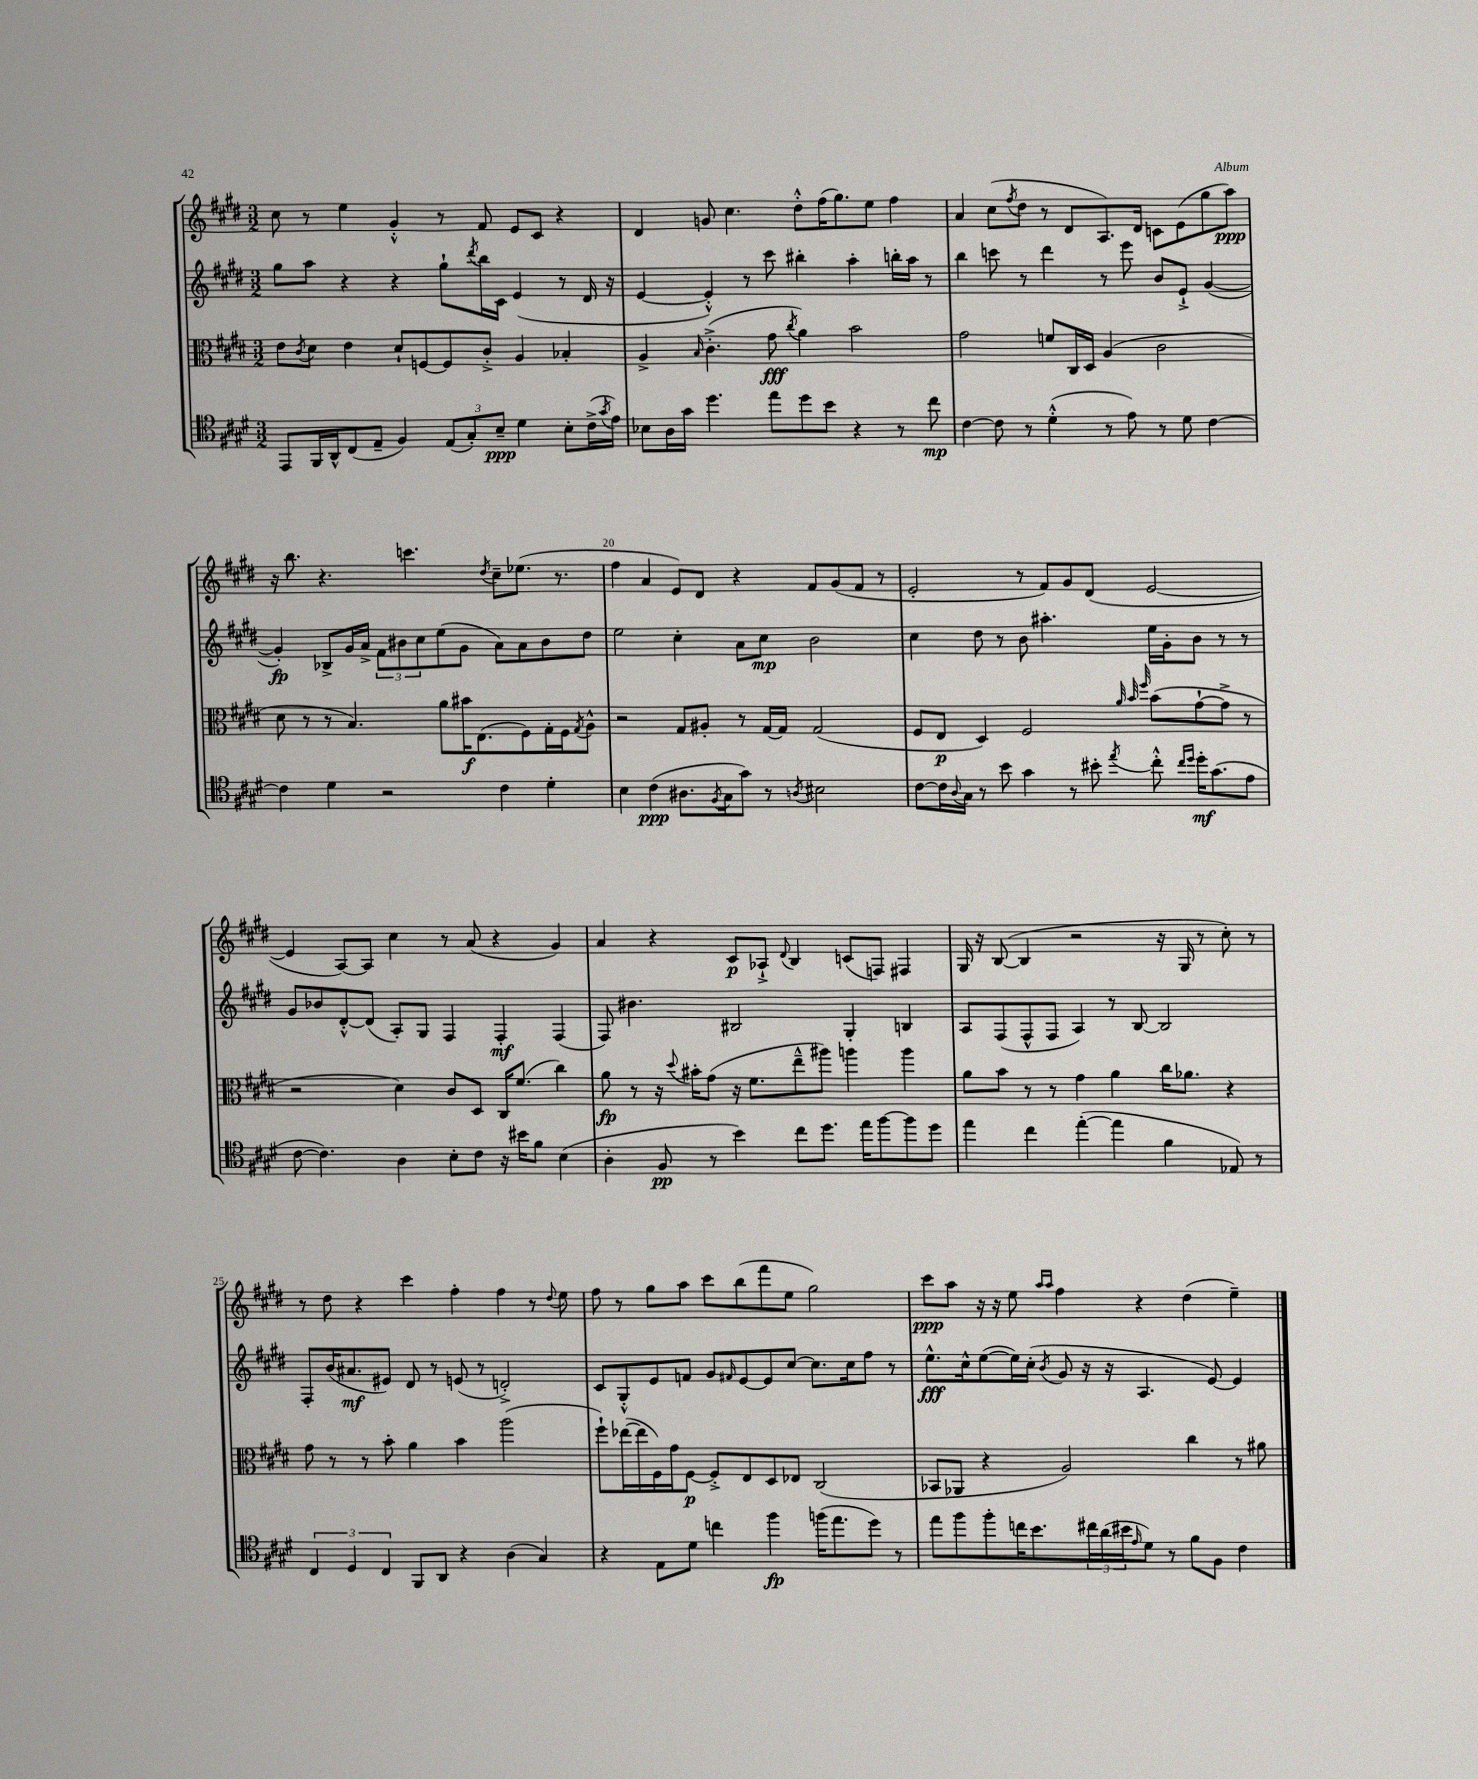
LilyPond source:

<<
\new StaffGroup <<
\new Staff = "s0" {
    \clef treble \key e \major \numericTimeSignature \time 3/2
    cis''8 r8 e''4 gis'4-.-^ r8 fis'8 e'8 cis'8 r4 |
    dis'4 g'8 cis''4. dis''8-.-^ fis''16( gis''8.) e''8 fis''4 |
    a'4 cis''8( \acciaccatura { fis''8 } dis''8 r8 dis'8 a8.) dis'16 c'8 e'8( gis''8 a''8\ppp) |
    r16 b''8. r4. c'''4. \acciaccatura { dis''8 } cis''8-- ees''8.( r8. |
    fis''4 a'4 e'8) dis'8 r4 fis'8 gis'8( fis'8 r8 |
    e'2-. r8 fis'8) gis'8 dis'8( e'2~ |
    e'4 a8~) a8 cis''4 r8 a'8( r4 gis'4) |
    a'4 r4 cis'8\p aes8-!-> \appoggiatura { dis'8 } b4 c'8( f8) fis4 |
    gis16 r16 b8~( b4 r2 r16 gis16 r8 cis''8-.) r8 |
    r8 dis''8 r4 cis'''4 fis''4-. fis''4 r8 \appoggiatura { dis''8 } e''8 |
    fis''8 r8 gis''8 a''8 cis'''8 b''8( fis'''8 e''8 gis''2) |
    cis'''8\ppp a''8 r16 r16 e''8 \grace { a''16 a''16 } fis''4 r4 dis''4( e''4--) \bar "|." |
}
\new Staff = "s1" {
    \clef treble \key e \major \numericTimeSignature \time 3/2
    gis''8 a''8 r4 r4 gis''8-! \acciaccatura { dis'''8 } b''16 cis'16 e'4( r8 dis'16 r16 |
    e'4~ e'4-.-^) r8 cis'''8 bis''4-. a''4-. b''16-. a''16 r8 |
    b''4 c'''8 r8 dis'''4 r8 e'''8 b'8 e'8-!-> gis'4~( |
    gis'4-.\fp) bes8-> gis'16 a'16-> \tuplet 3/2 { fis'8 bis'8 cis''8 } e''8( gis'8 a'8) a'8 bis'8 dis''8 |
    e''2 cis''4-. a'8 cis''8\mp b'2 |
    cis''4 dis''8 r8 b'8 ais''4.-. e''16 gis'16-. b'8 r8 r8 |
    gis'8 bes'8 dis'8~-.-^ dis'8( a8-.) gis8 fis4 fis4-.\mf fis4( |
    fis8) bis'4. bis2 gis4-. b4 |
    a8 fis8( fis8-^ fis8 a4) r8 b8~ b2 |
    fis8-. b'16( ais'8.\mf eis'8) dis'8 r8 e'8( r8 d'2-.->) |
    cis'8 gis8-.-^ e'8 f'8 gis'8 \grace { fis'16 } e'8~ e'8 cis''8~ cis''8. cis''16 fis''8 r8 |
    e''8.-^\fff cis''16-^ e''8~( e''16) cis''16-.( \acciaccatura { b'8 } gis'8 r16 r16 a4. e'8~) e'4 \bar "|." |
}
\new Staff = "s2" {
    \clef alto \key e \major \numericTimeSignature \time 3/2
    e'8 \acciaccatura { cis'8 } dis'8 e'4 dis'8-! f8~ f8 cis'8-.-> a4 bes4-. |
    a4-> \grace { b16 } cis'4.-.->( gis'8\fff \acciaccatura { cis''8 } a'4) b'2 |
    gis'2 f'8 cis16 dis16 a4( cis'2 |
    dis'8 r8 r8 b4.) a'8 bis'16\f e8.( fis8) gis16-. fis16 \acciaccatura { gis8 } a8-^ |
    r2 gis8 ais8-. r8 gis16~ gis16 gis2( |
    fis8 e8\p dis4) fis2 \grace { a'32 b'32 fis''32 } b'8( gis'8~-! gis'8-> r8 |
    r2 dis'4) cis'8 dis8 cis16 fis'8.( cis''4) |
    a'8\fp r8 r16 \appoggiatura { dis''8 } bis'16-. gis'8( r16 fis'8. e''8---^ ais''8) a''4 a''4 |
    a'8 b'8 r8 r8 gis'4 a'4 cis''16 aes'8. r4 |
    gis'8 r8 r8 b'8-. a'4 b'4 a''2( |
    fis''8-!) ees''16~( ees''16 fis16) gis'16 fis8~\p fis8-.-> e8 dis8 ees8 cis2( |
    bes,8 aes,8 r4 a2) cis''4 r8 ais'8 \bar "|." |
}
\new Staff = "s3" {
    \clef tenor \key e \major \numericTimeSignature \time 3/2
    e,8 fis,16 a,16-^ cis8( e8-- fis4) \tuplet 3/2 { e8( gis8-.) b8--\ppp } dis'4 b8-. cis'16->( \acciaccatura { gis'8 } e'16) |
    bes8 a16 gis'16 dis''4. e''8 dis''8 b'8 r4 r8 cis''8\mp |
    cis'4~ cis'8 r8 dis'4-.-^( r8 e'8) r8 dis'8 cis'4~ |
    cis'4 dis'4 r2 cis'4 dis'4-. |
    b4 cis'4\ppp( ais8. \acciaccatura { fis8 } gis16 gis'8) r8 \acciaccatura { a8 } bis2 |
    cis'8~ cis'16 \appoggiatura { a8 } gis16 r8 b'8 gis'4 r8 bis'8-. \acciaccatura { e''8 } cis''8-.-^ \grace { cis''16 dis''16 } dis''16-.\mf gis'8.( e'8 |
    cis'8~ cis'4.) a4 b8-. cis'8 r16 bis'16 fis'8 b4( |
    a4-. fis8\pp r8 b'4) cis''8 dis''8. e''16 fis''8~ fis''8 dis''8 |
    e''4 cis''4 e''4~-.( e''4 fis'4 ees8) r8 |
    \tuplet 3/2 { cis4 dis4 cis4 } fis,8 a,8 r4 a4( gis4) |
    r4 e8 dis'8 c''4 fis''4\fp f''16( e''8. dis''8) r8 |
    e''8 fis''8 fis''8-. c''16 b'8. \tuplet 3/2 { cis''16 a'16( bis'16 } \grace { e'16 } dis'8) r8 fis'8 fis8 cis'4 \bar "|." |
}
>>
>>
\layout { \context { \Score currentBarNumber = #16 \override BarNumber.break-visibility = ##(#f #t #t) barNumberVisibility = #(every-nth-bar-number-visible 5) } }
